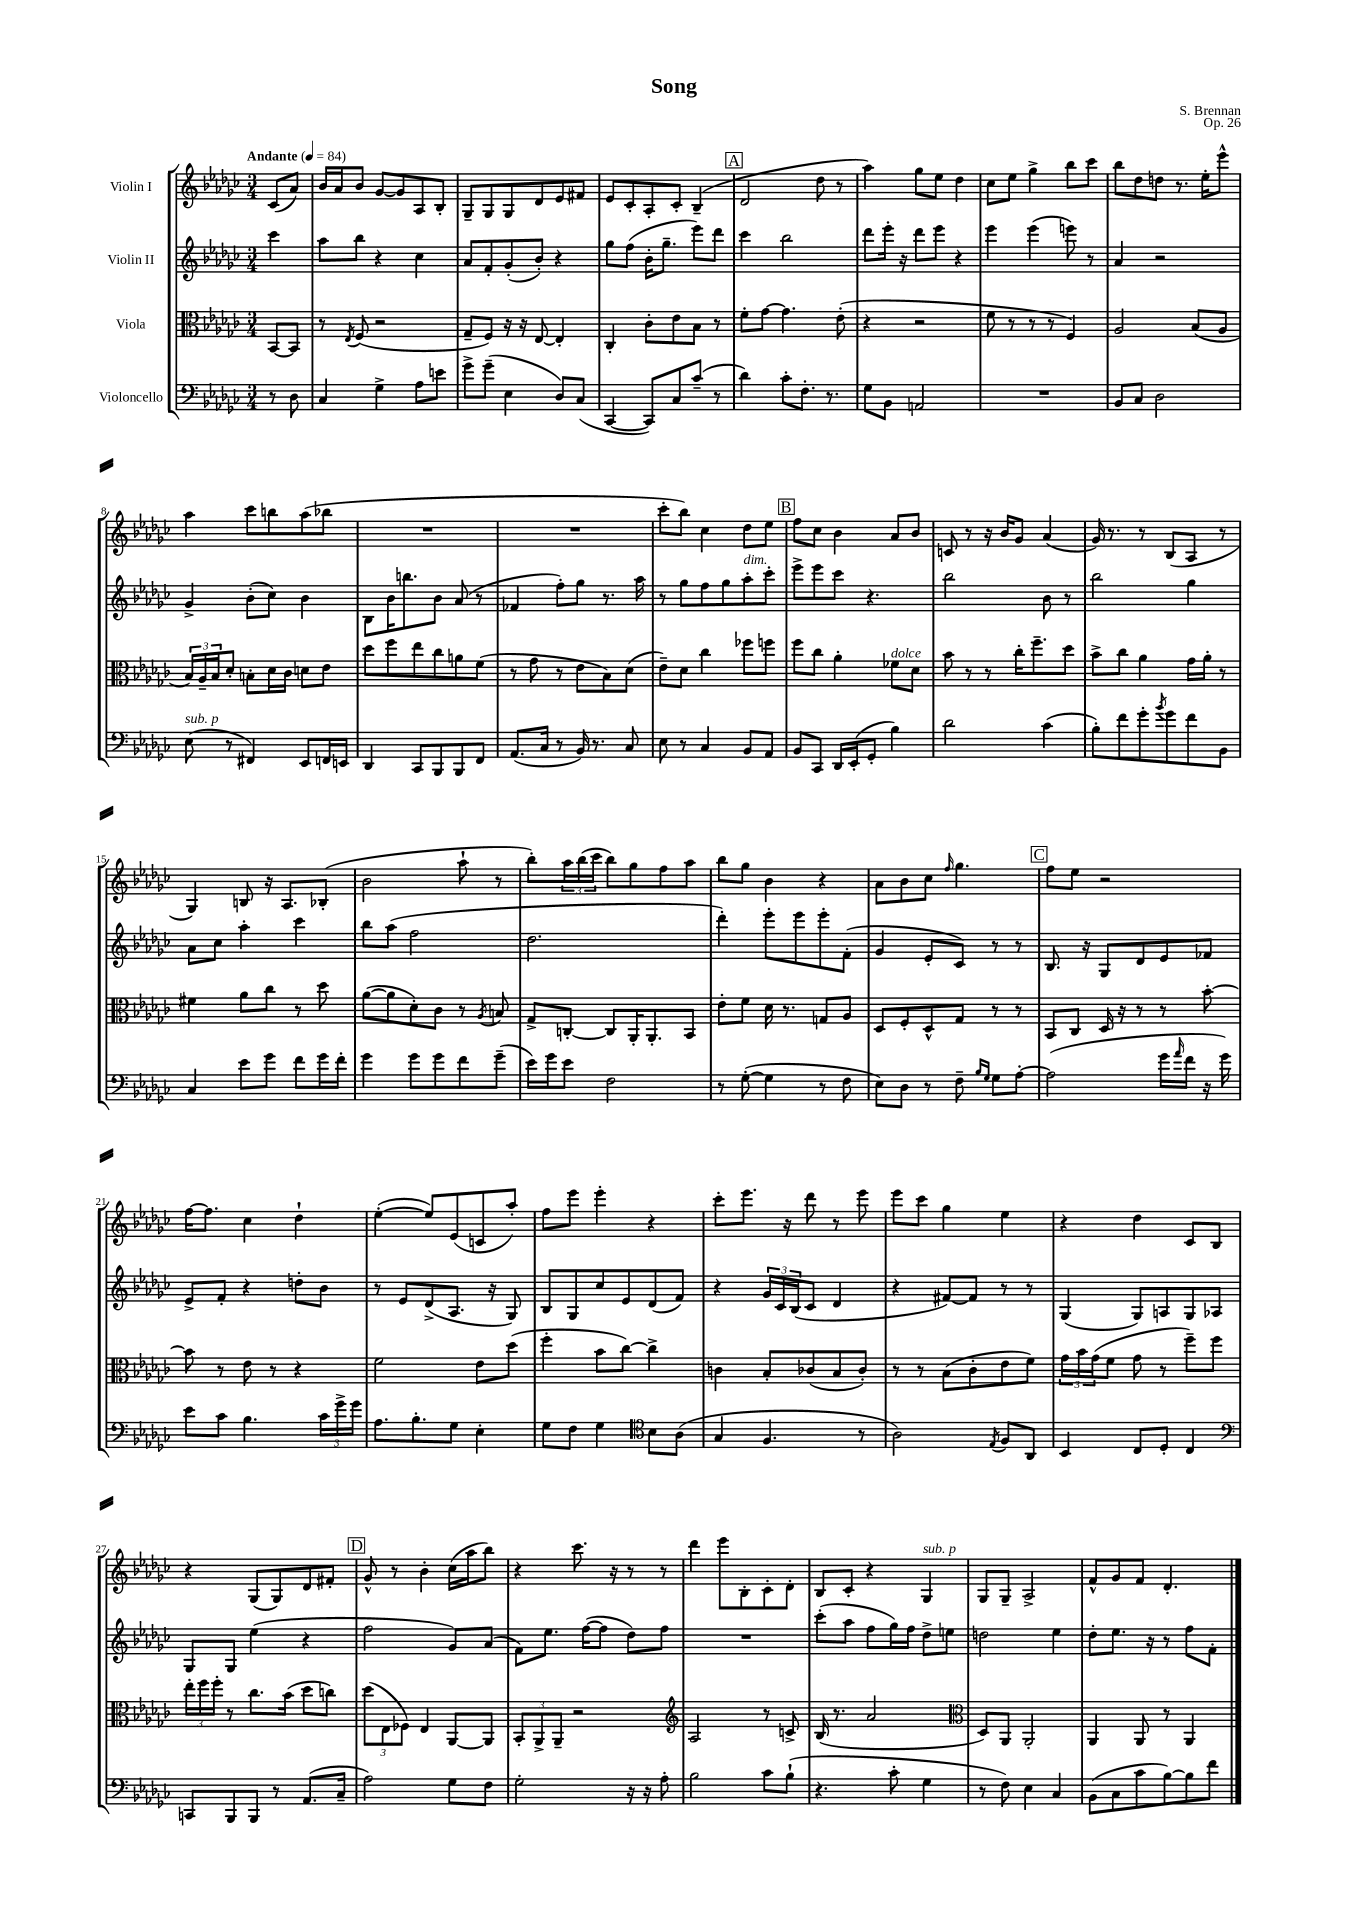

**kern	**kern	**kern	**kern
*staff4	*staff3	*staff2	*staff1
*clefF4	*clefC3	*clefG2	*clefG2
*k[b-e-a-d-g-c-]	*k[b-e-a-d-g-c-]	*k[b-e-a-d-g-c-]	*k[b-e-a-d-g-c-]
*M3/4	*M3/4	*M3/4	*M3/4
*MM84	*MM84	*MM84	*MM84
8r	[8BB-	4ccc-	(8c-
8D-	8BB-]	.	8a-)
=	=	=	=
4C-	8r	8aa-	16b-
.	.	.	16a-
.	8qE-	.	.
.	(8F	8bb-	8b-
4G-^	2r	4r	[8g-
.	.	.	8g-]
8A-	.	4cc-	8A-
8e	.	.	8B-'
=	=	=	=
8g-^	8G-~	8a-	8G-~
(8g-~	8F)	8f'	8G-
4E-	16r	(8g-'	8G-
.	16r	.	.
.	[8E-	8b-')	8d-
8D-)	4E-']	4r	8e-
(8C-	.	.	8f#
=	=	=	=
[4CC-	4C-'	8gg-	8e-
.	.	(8ff	8c-'
8CC-])	8c-'	16b-'	8A-'
.	.	8.gg-~	.
8C-	8e-	.	8c-'
(8c-~	8B-	8eee-)	(4B-~
8r	8r	8ddd-	.
=	=	=	=
4d-)	8f'	4ccc-	2d-
.	[8g-	.	.
8c-'	4.g-]	2bb-	.
8.F'	.	.	.
.	.	.	8dd-
8.r	.	.	.
.	(8e-'	.	8r
=	=	=	=
8G-	4r	8ddd-	4aa-)
8BB-	.	16eee-'	.
.	.	16r	.
2AA	2r	8ddd-	8gg-
.	.	8eee-	8ee-
.	.	4r	4dd-
=	=	=	=
2.r	8f	4eee-	8cc-
.	8r	.	8ee-
.	8r	(4eee-	4gg-^
.	8r	.	.
.	4F)	8eee)	8bb-
.	.	8r	8ccc-
=	=	=	=
8BB-	2A-	4a-	8bb-
8C-	.	.	8dd-
2D-	.	2r	8dd
.	.	.	8.r
.	(8B-	.	.
.	.	.	16ee-'
.	8A-	.	8eee-^^
=	=	=	=
(8E-	24B-)	4g-^	4aa-
.	24A-~	.	.
.	24B-	.	.
8r	8d-'	.	.
4FF#)	8B'	(8b-'	8ccc-
.	16d-	8cc-)	8bb
.	16c-	.	.
8EE-	8d	4b-	(8aa-
16FF	8e-	.	8bb-
16EE	.	.	.
=	=	=	=
4DD-	8dd-	8B-	2.r
.	8ff	16b-	.
.	.	8.bb	.
8CC-	8ee-	.	.
8BBB-	8cc-	8b-	.
8BBB-	8a	(8a-	.
8FF	(8f	8r	.
=	=	=	=
(8.AA-	8r	4f-	2.r
.	8g-	.	.
16C-	.	.	.
8r	8r	8ff')	.
16BB-)	8e-	8gg-	.
8.r	.	.	.
.	8B-)	8.r	.
8C-	(8d-	.	.
.	.	16aa-	.
=	=	=	=
8E-	8e-~)	8r	8ccc-'
8r	8d-	8gg-	8bb-)
4C-	4cc-	8ff	4cc-
.	.	8gg-	.
8BB-	8ff-	8aa-'	8dd-
8AA-	8ff	8ccc-'	8ee-
=	=	=	=
8BB-	8ff	8eee-^	8ff
8CC-	8cc-	8eee-	8cc-
16DD-	4a-'	8ccc-	4b-
(16EE-'	.	.	.
8GG-'	.	4.r	.
4B-)	8f-	.	8a-
.	8d-	.	8b-
=	=	=	=
2d-	8b-	2bb-	8c
.	8r	.	8r
.	8r	.	16r
.	.	.	16b-
.	16cc-'	.	8g-
.	8.ff~	.	.
(4c-	.	8b-	(4a-
.	8dd-	8r	.
=	=	=	=
8B-')	8b-^	2bb-	16g-)
.	.	.	8.r
8f	8cc-	.	.
8g-'	4a-	.	8r
8qb-	.	.	.
8g-	.	.	(8B-
8f	16g-	4gg-	8A-
.	16a-'	.	.
8BB-	8r	.	8r
=	=	=	=
4C-	4f#	8a-	4G-)
.	.	8cc-	.
8e-	8a-	4aa-'	8B
8g-	8cc-	.	16r
.	.	.	8.A-
8f	8r	4ccc-	.
16g-	8dd-	.	(8B-'
16f'	.	.	.
=	=	=	=
4g-	([8a-	8bb-	2b-
.	8a-]	(8aa-	.
8g-	8d-')	2ff	.
8g-	8c-	.	.
8f	8r	.	8aa-`
.	8qA-	.	.
(8g-~	8B	.	8r
=	=	=	=
16e-)	8G-^	2.dd-	8bb-')
16g-	.	.	.
8e-	[8C'	.	24aa-
.	.	.	(24bb-
.	.	.	24ccc-
2F	8C]	.	8bb-)
.	16AA-'	.	8gg-
.	8.AA-'	.	.
.	.	.	8ff
.	8BB-	.	8aa-
=	=	=	=
8r	8e-'	4ddd-')	8bb-
([8G-'	8f	.	8gg-
4G-]	16d-	8eee-'	4b-
.	8.r	.	.
.	.	8eee-	.
8r	8G	8eee-'	4r
8F	8A-	(8f'	.
=	=	=	=
8E-)	8D-	4g-	8a-
8D-	8F'	.	8b-
8r	8D-^^	8e-'	8cc-
.	.	.	16qqff
8F~	8G-	8c-)	4.gg-
16qqB-	.	.	.
16qqG-	.	.	.
8G-	8r	8r	.
[8A-'	8r	8r	.
=	=	=	=
(2A-]	8BB-	8.B-	8ff
.	8C-	.	8ee-
.	.	16r	.
.	16D-	8G-	2r
.	16r	.	.
.	8r	8d-	.
16g-	8r	8e-	.
16qqa-	.	.	.
16f	.	.	.
16r	[8b-'	8f-	.
16g-)	.	.	.
=	=	=	=
8e-	8b-]	8e-^	[16ff
.	.	.	8.ff]
8c-	8r	8f'	.
4.B-	8e-	4r	4cc-
.	8r	.	.
.	4r	8dd'	4dd-`
24c-	.	8b-	.
24g-^	.	.	.
24g-	.	.	.
=	=	=	=
8.A-	2f	8r	([4ee-'
.	.	8e-	.
8.B-'	.	.	.
.	.	(8d-^	8ee-])
8G-	.	8.A-	(8e-
4E-'	8e-	.	8c
.	.	16r	.
.	(8dd-	8G-)	8aa-')
=	=	=	=
8G-	4ff'	8B-	8ff
8F	.	8G-	8eee-
4G-	8b-	8cc-	4eee-'
.	[8cc-)	8e-	.
*clefC4	*	*	*
8B-	4cc-^]	(8d-	4r
(8A-	.	8f)	.
=	=	=	=
4G-	4c	4r	8ccc-'
.	.	.	8.eee-
4.F	8B-'	24g-	.
.	.	24c-	.
.	.	.	16r
.	.	(24B-	.
.	(8c-	8c-	8ddd-
.	8B-	4d-	8r
8r	8c-')	.	8eee-
=	=	=	=
2A-)	8r	4r	8eee-
.	8r	.	8ccc-
.	(8B-	[8f#)	4gg-
.	8c-'	8f#]	.
8qE-	.	.	.
8F	8e-	8r	4ee-
8AA-	8f)	8r	.
=	=	=	=
4BB-	24g-	(4G-	4r
.	24b-	.	.
.	(24g-	.	.
.	8f	.	.
8C-	8g-	8G-)	4dd-
8D-'	8r	8A	.
4C-	8ff~)	8G-	8c-
.	8ff	8A-	8B-
=	=	=	=
*clefF4	*	*	*
8CC	24ee-'	8G-	4r
.	24ff	.	.
.	24ff'	.	.
8BBB-	8r	8G-	.
8BBB-	8.cc-	(4ee-	(8G-
8r	.	.	8G-)
.	(16b-	.	.
(8.AA-	8dd-	4r	8d-
.	8cc)	.	8f#'
16C-~	.	.	.
=	=	=	=
2A-)	(12dd-	2ff	8g-^^
.	12E-	.	.
.	.	.	8r
.	12F-)	.	.
.	4E-	.	4b-'
8G-	[8AA-	8g-)	(16cc-
.	.	.	16aa-
8F	8AA-]	(8a-	8bb-)
=	=	=	=
2G-'	12BB-'	8f)	4r
.	12AA-^	.	.
.	.	8.ee-	.
.	12AA-~	.	.
.	2r	.	8.ccc-
.	.	([16ff	.
.	.	8ff]	.
.	.	.	16r
16r	.	8dd-)	8r
16r	.	.	.
8A-'	.	8ff	8r
=	=	=	=
*	*clefG2	*	*
2B-	2A-	2.r	4ddd-
.	.	.	8eee-
.	.	.	8B-'
8c-	8r	.	8c-'
(8B-`	8c^	.	8d-'
=	=	=	=
4.r	(16B-	(8ccc-'	8B-
.	8.r	.	.
.	.	8aa-	8c-'
.	2a-	8ff	4r
8c-'	.	16gg-)	.
.	.	16ff	.
4G-	.	8dd-^	4G-
.	.	8ee	.
=	=	=	=
*	*clefC3	*	*
8r	8D-)	2dd	8G-
8F)	8AA-	.	8G-~
4E-	2AA-'	.	2A-^
4C-	.	4ee-	.
=	=	=	=
(8BB-	4AA-	8dd-'	8f^^
8C-	.	8.ee-	8g-
8c-	8AA-	.	8f
.	.	16r	.
[8B-)	8r	8r	4.d-'
8B-]	4AA-	8ff	.
8f	.	8f'	.
==	==	==	==
*-	*-	*-	*-
